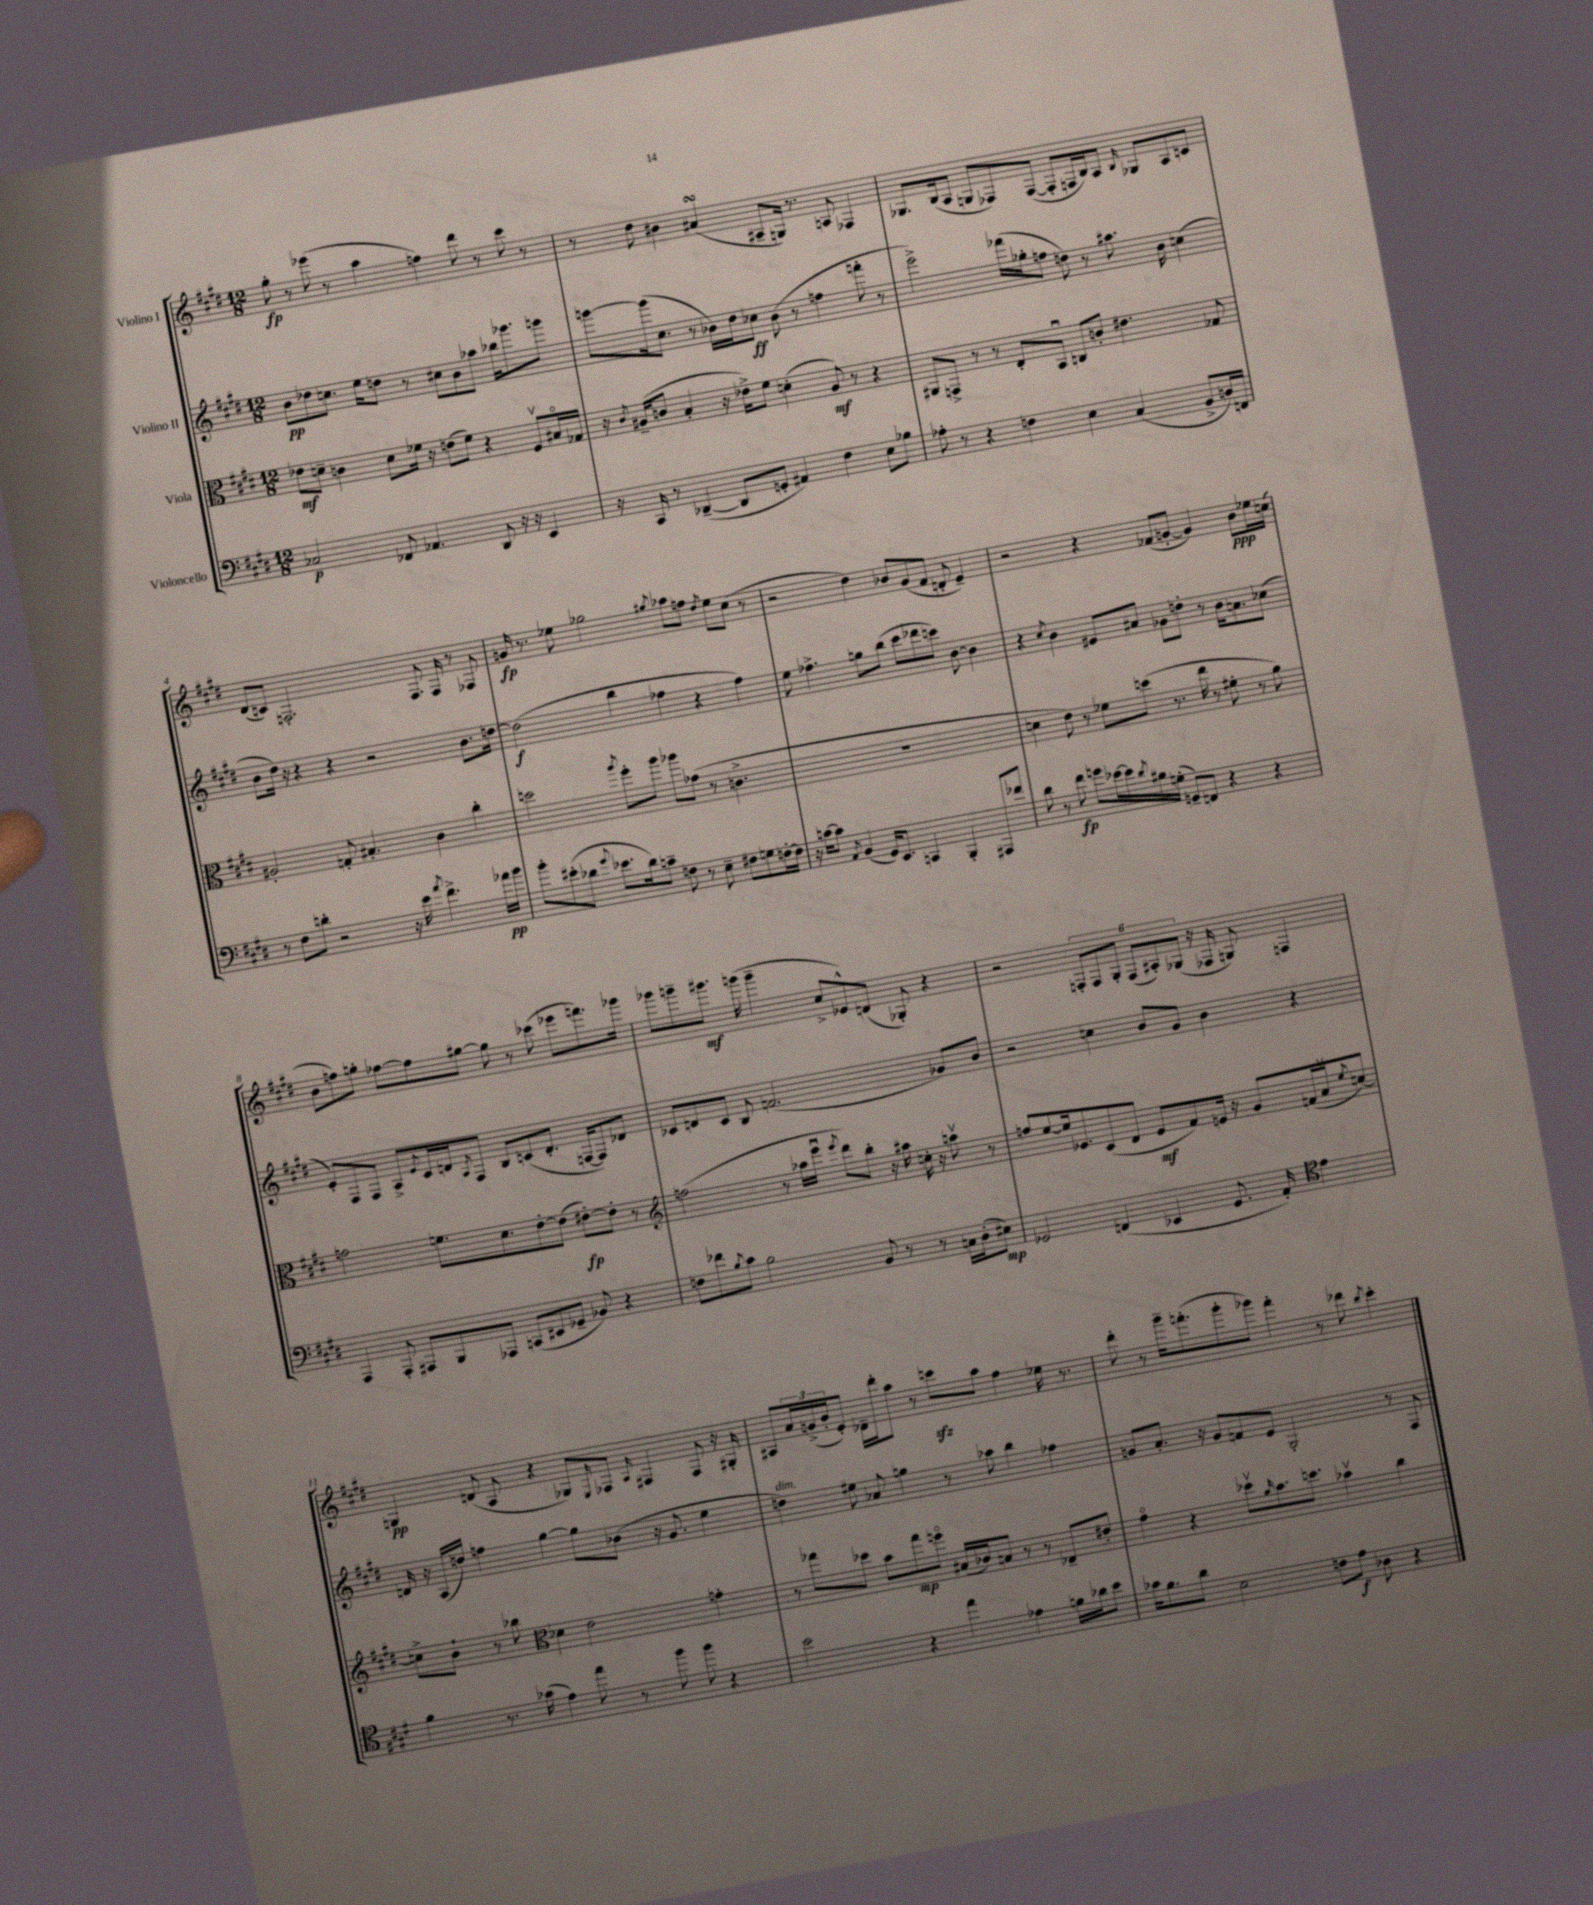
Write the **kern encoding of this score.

**kern	**dynam	**kern	**dynam	**kern	**dynam	**kern	**dynam
*part4	*part4	*part3	*part3	*part2	*part2	*part1	*part1
*staff4	*staff4	*staff3	*staff3	*staff2	*staff2	*staff1	*staff1
*I"Violoncello	*	*I"Viola	*	*I"Violino II	*	*I"Violino I	*
*clefF4	*	*clefC3	*	*clefG2	*	*clefG2	*
*k[f#c#g#d#]	*	*k[f#c#g#d#]	*	*k[f#c#g#d#]	*	*k[f#c#g#d#]	*
*M12/8	*	*M12/8	*	*M12/8	*	*M12/8	*
=1	=1	=1	=1	=1	=1	=1	=1
2C-X/	p	8e-X\L	mf	8b\L	pp	8gg#'\	fp
.	.	8dn~\J	.	8dd-X\	.	8r	.
.	.	4cn\	.	8.ccn\J	.	(8eee-X\	.
.	.	.	.	.	.	8r	.
.	.	.	.	16ee\KL	.	.	.
8FF-X/	.	8d\L	.	8ddn\J	.	4aa\	.
4.AA-X/	.	16f-X\Jk	.	8r	.	.	.
.	.	16r	.	.	.	.	.
.	.	(8en\L	.	8cc#X\L	.	4ffn\)	.
.	.	8f-\J)	.	8b\	.	.	.
8DD#/	.	4r	.	8aa-X\J	.	8ddd#\	.
16r	.	.	.	16bb-X\KL	.	8r	.
16r	.	.	.	8.ggg-X\	.	.	.
4EE/	.	8F#v/L	.	.	.	8ccc#\	.
.	.	16B#X/L	.	8gggn\J	.	8r	.
.	.	16G-X/JJ	.	.	.	.	.
=2	=2	=2	=2	=2	=2	=2	=2
16r	.	16r	.	[8gggn\L	.	8r	.
.	.	8qc#/	.	.	.	.	.
16CC#/	.	(16A#X~/KL	.	.	.	.	.
8r	.	8cn/J	.	(16ggg\k]	.	8dd#\	.
.	.	.	.	8.cc#\J	.	.	.
([4DD-X~/	.	4B'/	.	.	.	4b#X\	.
.	.	.	.	8r	.	.	.
8DD-/L]	.	16r	.	16b-X\LL)	.	(4a#XsSsS/	.
.	.	16e-X^\KL)	.	16dd#\J	.	.	.
8GGn'/J	.	8f#\J	.	8cc-X\J	ff	.	.
4AA#X/)	.	(4dn'\	.	(8b-\	.	8A#X~/L	.
.	.	.	.	8r	.	16Gn/Jk)	.
.	.	.	.	.	.	8.r	.
4F#\	.	8A#/)	mf	4ffn\	.	.	.
.	.	8r	.	.	.	8An/	.
8E\L	.	4r	.	8fffn'\	.	4F-X/	.
8B-X\J	.	.	.	8r	.	.	.
=3	=3	=3	=3	=3	=3	=3	=3
8A-X'\	.	8AA#X/L	.	2eee^\)	.	8.G-X/L	.
8r	.	8GGn^/J	.	.	.	.	.
.	.	.	.	.	.	(16B/k	.
4r	.	8r	.	.	.	8A/J	.
.	.	8r	.	.	.	8Gn/L	.
4Fn\	.	8E'/L	.	(16fff-X\LL	.	8F-X/)	.
.	.	.	.	16gg-X'\J	.	.	.
.	.	8BBu/J	.	8ffn\J	.	([8F-/J	.
4E\	.	8Cn/L	.	8ddn\)	.	8F-'/L]	.
.	.	8cn'/J	.	8r	.	16Fn/L	.
.	.	.	.	.	.	16B/J)	.
(4C#/	.	4.e#X\	.	8.aa#X\	.	8A/J	.
.	.	.	.	.	.	16qqB/	.
.	.	.	.	.	.	8G-X/L	.
.	.	.	.	16b\	.	.	.
8BB^/L	.	.	.	(4ccn\	.	8A/	.
16Dn/L)	.	8G-X/	.	.	.	8cn/J	.
16FFn/JJ	.	.	.	.	.	.	.
!!LO:LB:g=z
=4	=4	=4	=4	=4	=4	=4	=4
8r	.	2A#X'/	.	8b\L	.	(8d#/L	.
8F#\L	.	.	.	16dd#\Jk)	.	8cn/J)	.
.	.	.	.	16r	.	.	.
8dn'\J	.	.	.	4r	.	2.Fn'/	.
2r	.	.	.	.	.	.	.
.	.	8Gn'/	.	4r	.	.	.
.	.	4.B#X'/	.	.	.	.	.
.	.	.	.	2r	.	.	.
16r	.	.	.	.	.	.	.
16e\	.	.	.	.	.	.	.
8qa/	.	.	.	.	.	.	.
4.f#^\	.	4c#\	.	.	.	8.F/	.
.	.	.	.	.	.	16F/	.
.	.	4cc#'\	.	8.b\L	.	8r	.
16a-X\LL	pp	.	.	.	.	8F-X/	.
16b\JJ	.	.	.	[16ddn\Jk	.	.	.
=5	=5	=5	=5	=5	=5	=5	=5
8b'\L	.	2ddn\	.	(2dd\]	f	16gn/	fp
.	.	.	.	.	.	8.r	.
(8e#X'\	.	.	.	.	.	.	.
8d-X\J	.	.	.	.	.	8ee-X\	.
8qqg#/	.	.	.	.	.	.	.
8.e-X\L	.	.	.	.	.	2gg-X\	.
.	.	8qaa/	.	.	.	.	.
.	.	8ff#'\L	.	4bb\	.	.	.
16d-\k)	.	.	.	.	.	.	.
8cn~\J	.	8aa\J	.	.	.	.	.
8Fn\	.	8aa-X\L	.	4ff-X\	.	.	.
.	.	.	.	.	.	8qgg#X/	.
8r	.	(8g-X\J	.	.	.	8aa-X\L	.
8E~\	.	8r	.	4r	.	8ffn\J	.
.	.	.	.	.	.	8qdd#/	.
8F#X\L	.	4.cn^\	.	.	.	8ee-\L	.
8Gn\	.	.	.	4ff-\)	.	(8cc#\J	.
[16Fn'\L	.	.	.	.	.	8r	.
16F\JJ]	.	.	.	.	.	.	.
=6	=6	=6	=6	=6	=6	=6	=6
16r	.	1.r	.	8ee\	.	2r	.
[16cn\KL	.	.	.	.	.	.	.
8c\J]	.	.	.	4.ff-X^\	.	.	.
8qAA/	.	.	.	.	.	.	.
(4BB/	.	.	.	.	.	.	.
16GG#/KL)	.	.	.	8ggn\L	.	4dd#\)	.
8.EE/J	.	.	.	.	.	.	.
.	.	.	.	(8bb\J	.	.	.
4CCn/	.	.	.	8ccc#\L	.	8b-X/L	.
.	.	.	.	8ddd-X\	.	(8g#/	.
4BBB'/	.	.	.	8cccn\J)	.	8f#/J	.
.	.	.	.	[8b\	.	8dn'/	.
8AAA#X/L	.	.	.	4b\]	.	4e~/)	.
8f-X/J	.	.	.	.	.	.	.
=7	=7	=7	=7	=7	=7	=7	=7
8d#\	.	4dn\	.	4r	.	2r	.
8r	.	.	.	.	.	.	.
.	.	.	.	8qcc#/	.	.	.
8f#\	fp	8e\)	.	4b\	.	.	.
8gn\L	.	8r	.	.	.	.	.
[16e-X\L	.	8f-X\L	.	8e#X/L	.	4r	.
16e-\]	.	.	.	.	.	.	.
8qd#/	.	.	.	.	.	.	.
16B#X\	.	(8ddn\J	.	8a#X/J	.	.	.
(16Gn'\JJ	.	.	.	.	.	.	.
8GGn~/L)	.	8.r	.	8g-X\L	.	(8f-X/L	.
8FFn/J	.	.	.	8ddn'\J	.	[8gn'/J	.
.	.	16ee\	.	.	.	.	.
4r	.	8r	.	8r	.	4g/])	.
.	.	8f#X'\	.	16b\KL	.	.	.
.	.	.	.	8.an\	.	.	.
4r	.	8r	.	.	.	8b\L	ppp
.	.	8a\)	.	(8cc-X\J	.	16ee-X\L	.
.	.	.	.	.	.	(16ccn\JJ	.
!!LO:LB:g=z
=8	=8	=8	=8	=8	=8	=8	=8
4AAA/	.	2gn\	.	8e'/L)	.	8b\L	.
.	.	.	.	8F#/	.	8ffn\)	.
8AAA'/	.	.	.	8F#/J	.	8ggn'\J	.
8AAA#X/L	.	.	.	8A^/L	.	[8ff-X\L	.
.	.	.	.	8qe/	.	.	.
8BBB/	.	8.fn\L	.	16c#/L	.	8ff-\]	.
.	.	.	.	16dn/J	.	.	.
.	.	.	.	8qA/	.	.	.
8AAA-X/J	.	.	.	8F#/J	.	[8gg#X\J	.
.	.	8.d#\	.	.	.	.	.
(8CCn/L	.	.	.	8B/L	.	8gg#\]	.
8EE#X/	.	[8e'\	.	(8cn/	.	8r	.
8GG-X~/J	.	(8e\J]	.	8.d'/J	.	(8ccc-X\	.
8BB-X/)	.	[8e#X'\L)	fp	.	.	8eee-X\L	.
.	.	.	.	[16Fn/KL	.	.	.
4r	.	8e#'\J]	.	8F/])	.	8.fffn\)	.
.	.	8r	.	8d-X/J	.	.	.
.	.	.	.	.	.	16ggg-X\Jk	.
=9	=9	=9	=9	=9	=9	=9	=9
*	*	*clefG2	*	*	*	*	*
8Fn\L	.	(2ffn\	.	8c-X/L	.	8ggg-X\L	.
8f-X\	.	.	.	8dn/	.	8gggn~\	.
8qB/	.	.	.	.	.	.	.
8c#\J	.	.	.	8c-/J	.	8.ggg#X\J	mf
2B\	.	.	.	8B/	.	.	.
.	.	.	.	.	.	(16gggn\	.
.	.	8r	.	(2.fn/	.	4ggg~\	.
.	.	16aa-X\LL	.	.	.	.	.
.	.	16eeeu\JJ	.	.	.	.	.
.	.	8qeee/	.	.	.	.	.
.	.	8ddd#\L)	.	.	.	8cc#^/L	.
8BB/	.	8bb'\J	.	.	.	8e-X^^/)	.
8r	.	16r	.	.	.	(8dn/J	.
.	.	16aa#X\	.	.	.	.	.
8r	.	16ccn'\	.	.	.	8G-X'/)	.
.	.	16r	.	.	.	.	.
16Cn\LL	.	8aanv\	.	8g-X/L)	.	4r	.
(16D#'\J	.	.	.	.	.	.	.
8E#X\J)	mp	8r	.	8b/J	.	.	.
=10	=10	=10	=10	=10	=10	=10	=10
2GG-X/	.	8ffn/L	.	2r	.	2r	.
.	.	[8ee/	.	.	.	.	.
.	.	16ee/k]	.	.	.	.	.
.	.	8.e-X/	.	.	.	.	.
(4FFn/	.	(8c#/	.	4ccn\	.	12Fn'/L	.
.	.	.	.	.	.	12F/	.
.	.	8d#/J	.	.	.	.	.
.	.	.	.	.	.	12G#'/J	.
4EE-X/	.	8e-/L	mf	8b/L	.	(12F/L	.
.	.	.	.	.	.	12A#X'/)	.
.	.	8f#/)	.	8g#/J	.	.	.
.	.	.	.	.	.	(12G-X/J	.
8.GG-/	.	16en/Jk	.	4b\	.	16r	.
.	.	16r	.	.	.	16F-X/	.
.	.	8g#/L	.	.	.	8Gn/)	.
16AA'/)	.	.	.	.	.	.	.
*clefC4	*	*	*	*	*	*	*
4e\	.	(16fn/L	.	4r	.	4Fn/	.
.	.	16av/J	.	.	.	.	.
.	.	8qee/	.	.	.	.	.
.	.	[8ccn/J)	.	.	.	.	.
!!LO:LB:g=z
=11	=11	=11	=11	=11	=11	=11	=11
4f#\	.	8ccn^\L]	.	16dn/	.	4Gn/	pp
.	.	.	.	16r	.	.	.
.	.	8b`\J	.	(16A/LL	.	.	.
.	.	.	.	16ddn/JJ)	.	.	.
8.r	.	8r	.	4ffn\	.	(8dn/	.
.	.	8bb-X\	.	.	.	8A/	.
(16g-X\	.	.	.	.	.	.	.
*	*	*clefC3	*	*	*	*	*
4e\)	.	4d-X\	.	[4gg#\	.	4r	.
8ee\	.	2e\	.	8gg#\L]	.	8G-X/L)	.
.	.	.	.	.	.	16qqE/	.
8r	.	.	.	(8b-X\J	.	8F-X/J	.
.	.	.	.	.	.	16qqA/	.
8ff#\	.	.	.	16r	.	4F#X/	.
.	.	.	.	8.g#/	.	.	.
8ff#\	.	.	.	.	.	.	.
4r	.	4gn'\	.	4ee\	.	8F#/	.
.	.	.	.	.	.	16r	.
.	.	.	.	.	.	16G#X'/	.
=12	=12	=12	=12	=12	=12	=12	=12
!	!	!	!	!LO:TX:a:i:t=dim.	!	!	!
2b\	.	8r	.	4ddn\)	.	8A#X/L	.
.	.	8gg-X\L	.	.	.	24a/L	.
.	.	.	.	.	.	(24gn^/	.
.	.	.	.	.	.	24b'/J	.
.	.	8dd-X\J	.	8ee#X\	.	8e'/J)	.
.	.	8b\L	.	8a-X/	.	16d-X~\LL	.
.	.	.	.	.	.	16ddd#'\J	.
4r	.	8gg-\	mp	4ggn\	.	8aa\J	.
.	.	8ffn\J	.	.	.	8r	.
4ee\	.	(16B#X/LL	.	8r	.	8cccnzz\L	.
.	.	16c-X/J)	.	.	.	.	.
.	.	8Bn/J	.	8aa-X\	.	8aa\J	.
4e-X\	.	8r	.	4bb\	.	4ff#\	.
.	.	8r	.	.	.	.	.
16fn\LL	.	8E-X~/L	.	4ff-X\	.	16ee-X\	.
16a-X\J	.	.	.	.	.	8.r	.
8b\J	.	8e#X'/J	.	.	.	.	.
=13	=13	=13	=13	=13	=13	=13	=13
16g-X\KL	.	4g#\	.	8gn/L	.	8ddd#'\	.
8.f#\	.	.	.	.	.	.	.
.	.	.	.	8.a'/J	.	8r	.
8a\J	.	4r	.	.	.	16ggg#~\KL	.
.	.	.	.	16r	.	(8.fffn'\	.
2B\	.	.	.	8g/L	.	.	.
.	.	8dd-Xv\L	.	8fn/	.	8ggg#'\	.
.	.	16qqa/	.	.	.	.	.
.	.	8.b\	.	8e/J	.	8ggg-X\J)	.
.	.	.	.	2G#'/	.	4fff'\	.
.	.	8.ddn\J	.	.	.	.	.
8cn\L	.	.	.	.	.	.	.
8e\J	f	4b-Xv\	.	.	.	8r	.
8A-X\	.	.	.	.	.	8ddd-X\	.
.	.	.	.	.	.	8qbb/	.
4r	.	4cc#\	.	8r	.	4ccc#'\	.
.	.	.	.	8F#/	.	.	.
==	==	==	==	==	==	==	==
*-	*-	*-	*-	*-	*-	*-	*-
